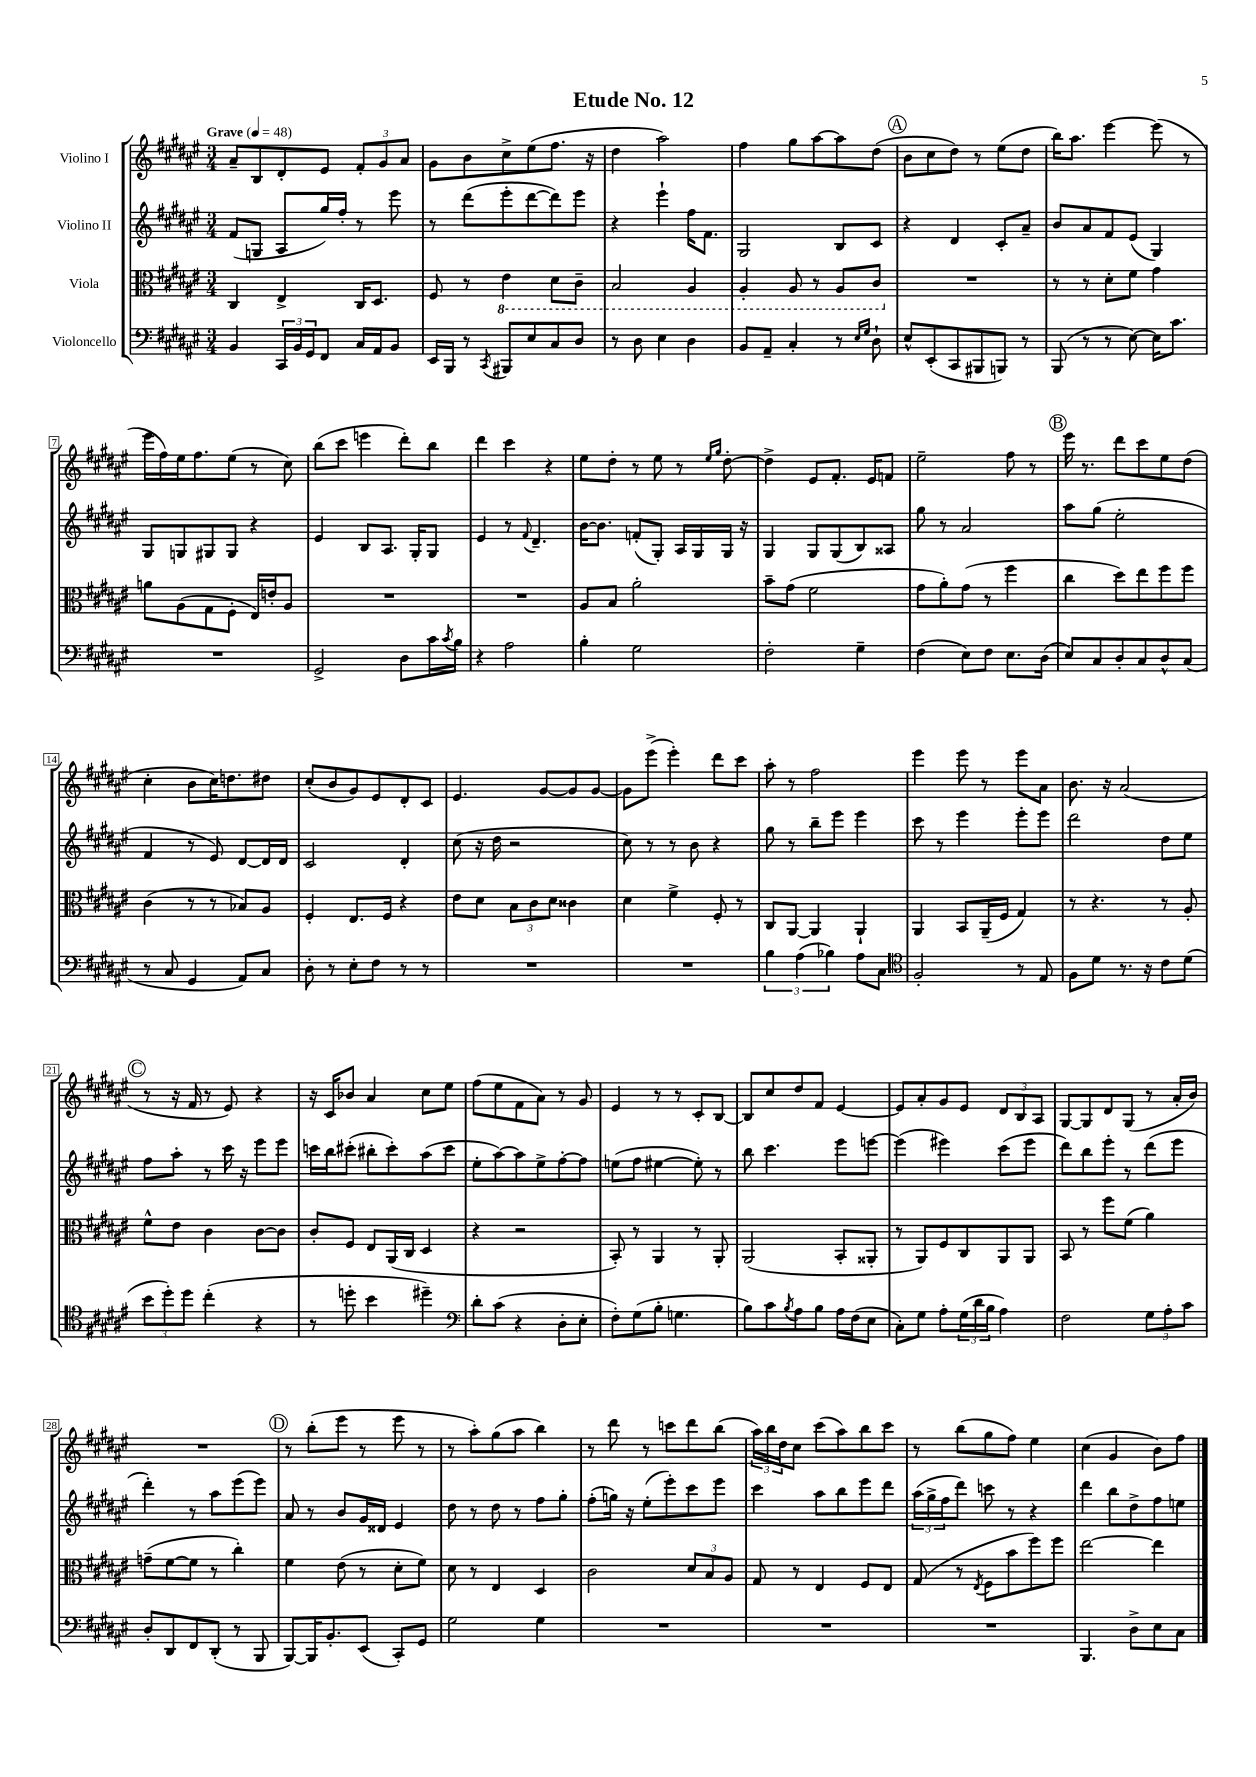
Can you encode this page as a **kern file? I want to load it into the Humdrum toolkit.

**kern	**kern	**kern	**kern
*staff4	*staff3	*staff2	*staff1
*clefF4	*clefC3	*clefG2	*clefG2
*k[f#c#g#d#a#e#]	*k[f#c#g#d#a#e#]	*k[f#c#g#d#a#e#]	*k[f#c#g#d#a#e#]
*M3/4	*M3/4	*M3/4	*M3/4
*MM48	*MM48	*MM48	*MM48
4BB	4C#	(8f#	8a#~
.	.	8G	8B
24CC#	4E#^	8A#	8d#'
24BB	.	.	.
24GG#	.	.	.
8FF#	.	16gg#)	8e#
.	.	16ff#'	.
16C#	16C#	8r	12f#'
16AA#	8.D#	.	.
.	.	.	12g#
8BB	.	8eee#	.
.	.	.	12a#
=	=	=	=
16EE#	8F#	8r	8g#
16BBB	.	.	.
8r	8r	(8ddd#	8b
8qCC#	.	.	.
8BBB#	4E#	8eee#'	8cc#^
8E#	.	[8ddd#	(8ee#
8C#	8D#	8ddd#])	8.ff#
8D#	8C#~	8eee#	.
.	.	.	16r
=	=	=	=
8r	2BB	4r	4dd#
8D#	.	.	.
4E#	.	4eee#`	2aa#)
4D#	4AA#	16ff#	.
.	.	8.f#	.
=	=	=	=
8BB	4AA#'	2G#	4ff#
8AA#~	.	.	.
4C#'	8AA#	.	8gg#
.	8r	.	[8aa#
8r	8AA#	8B	8aa#]
16qqE#	.	.	.
16qqG#	.	.	.
8D#`	8C#	8c#	(8dd#
=	=	=	=
8E#^^	2.r	4r	8b
(8EE#'	.	.	8cc#
8CC#	.	4d#	8dd#)
8BBB#	.	.	8r
8BBB)	.	8c#'	(8ee#
8r	.	8a#~	8dd#
=	=	=	=
(8BBB	8r	8b	16bb)
.	.	.	8.aa#
8r	8r	8a#	.
8r	8d#'	8f#	[4eee#
[8E#)	8f#	(8e#	.
16E#]	4g#	4G#)	(8eee#]
8.c#	.	.	.
.	.	.	8r
=	=	=	=
2.r	8a	8G#	16eee#
.	.	.	16ff#)
.	(8A#	8G	16ee#
.	.	.	8.ff#
.	8G#	8G#	.
.	8F#'	8G#	(8ee#
.	16E#)	4r	8r
.	16e'	.	.
.	8A#	.	8cc#)
=	=	=	=
2GG#^	2.r	4e#	(8bb
.	.	.	8ccc#
.	.	8B	4eee
.	.	8.A#	.
8D#	.	.	8ddd#')
.	.	16G#'	.
16c#	.	8G#	8bb
8qc#	.	.	.
16B	.	.	.
=	=	=	=
4r	2.r	4e#	4ddd#
2A#	.	8r	4ccc#
.	.	8qqf#	.
.	.	4.d#~	.
.	.	.	4r
=	=	=	=
4B'	8A#	[16b	8ee#
.	.	8.b]	.
.	8B	.	8dd#'
2G#	2a#'	(8f'	8r
.	.	8G#')	8ee#
.	.	16A#	8r
.	.	16G#	.
.	.	.	16qqee#
.	.	.	16qqgg#
.	.	16G#	[8dd#'
.	.	16r	.
=	=	=	=
2F#'	8b~	4G#	4dd#^]
.	(8g#	.	.
.	2f#	8G#	8e#
.	.	(8G#	8.f#'
4G#~	.	8B)	.
.	.	.	16e#
.	.	8A##	8f
=	=	=	=
(4F#	8g#	8gg#	2ee#~
.	8a#')	8r	.
8E#)	(8g#	2a#	.
8F#	8r	.	.
8.E#	4ff#	.	8ff#
.	.	.	8r
(16D#	.	.	.
=	=	=	=
8E#)	4cc#	8aa#	16eee#
.	.	.	8.r
8C#	.	(8gg#	.
8D#'	8dd#)	2ee#'	8ddd#
8C#	8ee#	.	8ccc#
8D#^^	8ff#	.	8ee#
(8C#	8ff#	.	(8dd#
=	=	=	=
8r	(4c#	4f#	4cc#'
8C#	.	.	.
4GG#	8r	8r	8b
.	8r	8e#)	16cc#)
.	.	.	8.dd
8AA#)	8B-)	[8d#	.
8C#	8A#	16d#]	8dd#
.	.	16d#	.
=	=	=	=
8D#'	4F#'	2c#	(8cc#'
8r	.	.	8b
8E#'	8.E#	.	8g#)
8F#	.	.	8e#
.	16F#	.	.
8r	4r	4d#'	8d#'
8r	.	.	8c#
=	=	=	=
2.r	8e#	(8cc#	4.e#
.	8d#	16r	.
.	.	16dd#	.
.	12B	2r	.
.	12c#	.	.
.	.	.	[8g#
.	12d#	.	.
.	4c##	.	8g#]
.	.	.	[8g#
=	=	=	=
2.r	4d#	8cc#)	8g#]
.	.	8r	(8eee#^
.	4f#^	8r	4eee#')
.	.	8b	.
.	8F#'	4r	8ddd#
.	8r	.	8ccc#
=	=	=	=
6B	8C#	8gg#	8aa#'
.	[8AA#	8r	8r
(6A#	.	.	.
.	4AA#]	8bb~	2ff#
6B-)	.	.	.
.	.	8eee#	.
8A#	4AA#`	4eee#	.
8C#	.	.	.
=	=	=	=
*clefC4	*	*	*
2F#'	4AA#	8ccc#	4eee#
.	.	8r	.
.	8BB	4eee#	8eee#
.	(16AA#~	.	8r
.	16F#	.	.
8r	4G#)	8eee#'	8eee#
8E#	.	8eee#	8a#
=	=	=	=
8F#	8r	2ddd#	8.b
8d#	4.r	.	.
.	.	.	16r
8.r	.	.	(2a#
16r	.	.	.
8c#	8r	8dd#	.
(8d#	8A#'	8ee#	.
=	=	=	=
12b	8f#^^	8ff#	8r
12dd#')	.	.	.
.	8e#	8aa#'	16r
12dd#	.	.	.
.	.	.	16f#
(4cc#'	4c#	8r	8r
.	.	16ccc#	8e#)
.	.	16r	.
4r	[8c#	8eee#	4r
.	8c#]	8eee#	.
=	=	=	=
8r	8c#'	16ccc	16r
.	.	16bb	16c#
8dd'	8F#	(8ccc#'	8b-
4b	8E#	8bb#'	4a#
.	(16AA#	8ccc#')	.
.	16C#	.	.
4dd#~)	4D#	(8aa#	8cc#
.	.	8ccc#	8ee#
=	=	=	=
*clefF4	*	*	*
8d#'	4r	8ee#'	(8ff#
(8c#	.	[8aa#)	8ee#
4r	2r	8aa#]	8f#
.	.	8ee#^	8a#)
8D#'	.	[8ff#'	8r
8E#'	.	8ff#]	8g#
=	=	=	=
8F#')	8BB')	(8ee	4e#
(8G#	8r	8ff#	.
8B'	4AA#	[4ee#	8r
4.G	.	.	8r
.	8r	8ee#'])	8c#'
.	8AA#'	8r	[8B
=	=	=	=
8B)	(2AA#	8bb	8B]
8c#	.	4.ccc#	8cc#
8qB	.	.	.
8A#	.	.	8dd#
8B	.	.	8f#
16A#	8BB'	8eee#	[4e#
(16F#	.	.	.
8E#	8AA##'	[8eee	.
=	=	=	=
8C#')	8r	(4eee]	8e#]
8G#	8AA#)	.	8a#'
8A#'	8F#	4eee#)	8g#
(24G#	8C#	.	8e#
24d#	.	.	.
24B	.	.	.
4A#)	8AA#	(8ccc#	12d#
.	.	.	12B
.	8AA#	8eee#	.
.	.	.	12A#
=	=	=	=
2F#	8BB	8ddd#)	[8G#
.	8r	8bb	8G#]
.	8ff#	8eee#'	8d#
.	(8f#	8r	(8G#
12G#	4a#)	(8ddd#	8r
12A#'	.	.	.
.	.	8eee#	16a#'
12c#	.	.	.
.	.	.	16b)
=	=	=	=
8D#'	(8g~	4ddd#')	2.r
8DD#	[8f#	.	.
8FF#	8f#]	8r	.
(8DD#'	8r	8aa#	.
8r	4cc#')	(8eee#	.
8BBB	.	8eee#)	.
=	=	=	=
[8BBB)	4f#	8a#	8r
16BBB]	.	8r	(8bb'
8.BB'	.	.	.
.	(8e#	8b	8eee#
(8EE#	8r	16g#	8r
.	.	16d##	.
8CC#')	8d#'	4e#	8eee#
8GG#	8f#)	.	8r
=	=	=	=
2G#	8d#	8dd#	8r
.	8r	8r	8aa#')
.	4E#	8dd#	(8gg#
.	.	8r	8aa#
4G#	4D#	8ff#	4bb)
.	.	8gg#'	.
=	=	=	=
2.r	2c#	(8ff#'	8r
.	.	16gg)	8ddd#
.	.	16r	.
.	.	(8ee#'	8r
.	.	8eee#')	8ccc
.	12d#	8ccc#	8ddd#
.	12B	.	.
.	.	8eee#	(8bb
.	12A#	.	.
=	=	=	=
2.r	8G#	4ccc#	24aa#)
.	.	.	24bb
.	.	.	24dd#
.	8r	.	8cc#
.	4E#	8aa#	(8ccc#
.	.	8bb	8aa#)
.	8F#	8eee#	8bb
.	8E#	8ddd#	8ccc#
=	=	=	=
2.r	(8G#	(24aa#	8r
.	.	24gg#^	.
.	.	24ff#	.
.	8r	8ddd#)	(8bb
.	8qE#	.	.
.	8F#	8ccc	8gg#
.	8b	8r	8ff#)
.	8ff#)	4r	4ee#
.	8ff#	.	.
=	=	=	=
4.BBB	[2ee#	4ddd#	(4cc#
.	.	8bb	4g#
8D#^	.	8dd#^	.
8E#	4ee#]	8ff#	8b)
8C#	.	8ee	8ff#
==	==	==	==
*-	*-	*-	*-
